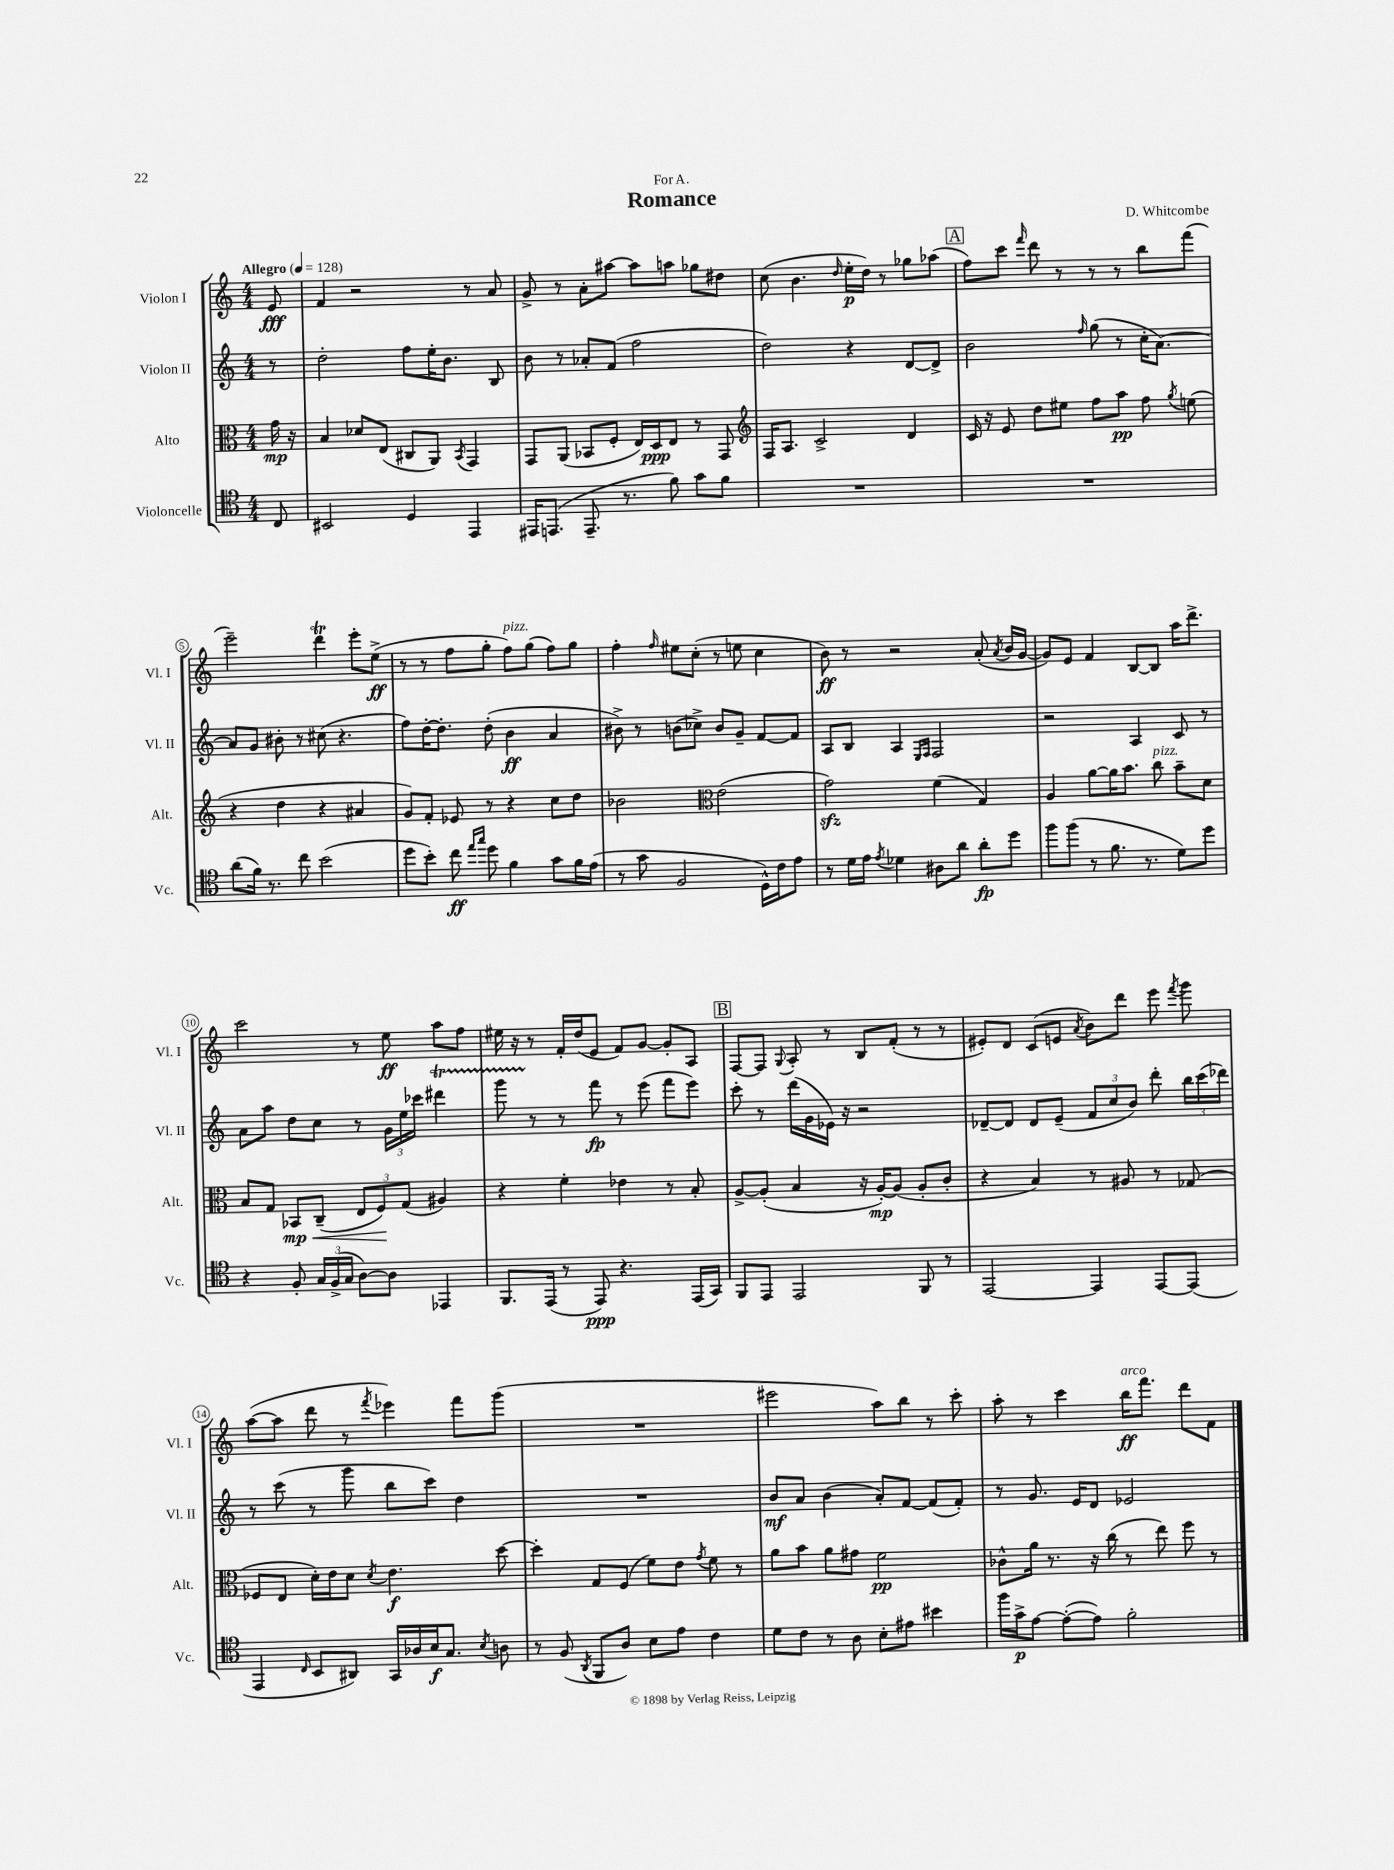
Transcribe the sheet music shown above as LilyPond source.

\header { title = "Romance" composer = "D. Whitcombe" dedication = "For A." }
<<
\new StaffGroup <<
\new Staff = "s0" \with { instrumentName = "Violon I" shortInstrumentName = "Vl. I" } {
    \clef treble \key c \major \numericTimeSignature \time 4/4 \partial 8 \tempo "Allegro" 4 = 128
    \autoBeamOff e'8\fff |
    f'4 r2 r8 a'8 |
    g'8-> r8 a'8[-. ais''8]~ ais''8[ a''8] ges''8[ dis''8] |
    c''8( b'4. \grace { d''16 } e''16[-.\p d''16]) r8 ges''8[ aes''8]( |
    \mark \markup { \box "A" } f''8[) c'''8] \grace { f'''16 } d'''8 r8 r8 r8 b''8[ f'''8]( |
    e'''2--) d'''4\trill e'''8[-. e''8]->\ff( |
    r8 r8 f''8[ g''8]-. f''8[^\markup { \italic "pizz." }) g''8]( f''8[) g''8] |
    f''4-. \grace { f''16 } eis''8[ c''8]-.( r8 e''8 c''4 |
    b'8\ff) r8 r2 a'8-.( \acciaccatura { a'8 } b'16[ g'16]~ |
    g'8[) e'8] f'4 b8[~ b8] a''16[ d'''8.]-> |
    c'''2 r8 e''8\ff a''8[ f''8] |
    eis''16 r16 r8 f'16[-. d''16( e'8] f'8[) g'8]~ g'8[-. a8] |
    \mark \markup { \box "B" } f8[~ f8] \appoggiatura { g8 } a8-. r8 b8[ f'8]-.( r8 r8 |
    eis'8[-.) d'8] c'8[( e'8] \acciaccatura { a'8 } b'8[) d'''8] e'''8 \acciaccatura { f'''8 } g'''8 |
    a''8[~( a''8] d'''8 r8 \acciaccatura { f'''8 } ees'''4) f'''8[ g'''8]( |
    R1 |
    eis'''2 a''8[) b''8] r8 c'''8-. |
    a''8-. r8 c'''4 b''16[\ff^\markup { \italic "arco" } f'''8.] d'''8[ f'8] \bar "|." |
}
\new Staff = "s1" \with { instrumentName = "Violon II" shortInstrumentName = "Vl. II" } {
    \clef treble \key c \major \numericTimeSignature \time 4/4 \partial 8
    \autoBeamOff r8 |
    d''2-. f''8[ e''16-. b'8.] b8 |
    b'8 r8 aes'8[-. f'8]( f''2 |
    d''2) r4 d'8[~ d'8]-> |
    \mark \markup { \box "A" } b'2 \grace { f''16 } g''8( r8 c''16[-. a'8.]~) |
    a'8[ g'8] bis'8-. r8 cis''8( r4. |
    f''8[) d''16~-. d''8.]-. d''8-.( b'4\ff a'4 |
    bis'8->) r8 b'8[( ces''8]->) b'8[ g'8]-- f'8[~ f'8] |
    a8[ b8] a4 \grace { e16[ f16] } f2 |
    r2 a4 c'8 r8 |
    a'8[ a''8] d''8[ c''8] r8 \tuplet 3/2 { g'16[ e''16 ces'''16] } dis'''4\startTrillSpan |
    g'''8 r8\stopTrillSpan r8 f'''8\fp r8 e'''8( f'''8[ e'''8]) |
    \mark \markup { \box "B" } c'''8-. r8 d'''16[( g'16 ees'16]) r16 r2 |
    des'8[~-- des'8] des'8[ e'8]--( \tuplet 3/2 { f'8[ c''8 b'8]) } d'''8-. \tuplet 3/2 { b''16[ c'''16( des'''16]) } |
    r8 c'''8( r8 g'''8 b''8[ c'''8]) d''4 |
    R1 |
    b'8[\mf a'8] b'4( a'8[-.) f'8]~ f'8[( f'8]-.) |
    r8 g'8. e'16[ d'8] ees'2 \bar "|." |
}
\new Staff = "s2" \with { instrumentName = "Alto" shortInstrumentName = "Alt." } {
    \clef alto \key c \major \numericTimeSignature \time 4/4 \partial 8
    \autoBeamOff g'16\mp r16 |
    b4 des'8[ e8]( cis8[ a,8]) \acciaccatura { b,8 } g,4 |
    g,8[ a,8]( bes,8[ f8]-. e16[) d16\ppp e8] r8 g,8 |
    \clef treble f16[ a8.] c'2-> d'4 |
    \mark \markup { \box "A" } c'16 r16 e'8 d''8[ eis''8] f''8[ a''8]\pp f''8 \acciaccatura { g''8 } e''8( |
    r4 d''4 r4 ais'4 |
    g'8[) f'8]-. ees'8 r8 r4 c''8[ d''8] |
    bes'2 \clef alto e'2( |
    g'2\sfz) f'4( g4) |
    a4 a'8[~ a'16 b'8.] c''8^\markup { \italic "pizz." } b'8[-- d'8] |
    b8[ g8] bes,8[\mp\< c8]--( \tuplet 3/2 { e8[ f8\!) g8]( } ais4) |
    r4 f'4-. ees'4 r8 b8-. |
    \mark \markup { \box "B" } a8[~-> a8]-.( b4 r16 a16[~-.\mp) a8]( a8[-. c'8]-. |
    r4 b4) r8 ais8 r8 ges8( |
    fes8[ e8] d'16[-.) e'16 d'8] \acciaccatura { d'8 } e'4.\f d''8~ |
    d''4-. g8[ f8]( f'8[) e'8] \acciaccatura { g'8 } f'8 r8 |
    a'8[ b'8] a'8[ gis'8] f'2\pp |
    ces'8[-^ a'16] r8. r16 c''16( r8 e''8) f''8 r8 \bar "|." |
}
\new Staff = "s3" \with { instrumentName = "Violoncelle" shortInstrumentName = "Vc." } {
    \clef tenor \key c \major \numericTimeSignature \time 4/4 \partial 8
    \autoBeamOff c8 |
    bis,2 d4 e,4 |
    eis,16[ e,8.]( e,8.-- r8. f'8) g'8[ f'8] |
    R1 |
    \mark \markup { \box "A" } R1 |
    a'8[( f'16]) r8. c''8 b'2( |
    d''8[ b'8]-.) c''8\ff \grace { e''16[ g''16] } d''8 f'4 g'8[ f'16 e'16]( |
    r8 g'8 f2 d16[-^) c'16 e'8] |
    r8 d'16[ e'16] \acciaccatura { e'8 } des'4 ais8[ a'8] a'8[-.\fp d''8] |
    f''8[ f''8]( r8 f'8. r8. d'8[) d''8] |
    r4 f8-. \tuplet 3/2 { g16[ f16->( g16] } a8[~) a8] ees,4 |
    f,8.[ e,16]( r8 e,8\ppp) r4. e,16[( g,16]) |
    \mark \markup { \box "B" } f,8[ e,8] e,2 f,8 r8 |
    e,2~ e,4 e,8[~ e,8]( |
    e,4 \grace { c16 } b,8[ ais,8]) g,16[ aes16 b16\f g8.] \acciaccatura { b8 } a8 |
    r8 f8( \acciaccatura { a,8 } f,8[ a8]) b8[ e'8] c'4 |
    d'8[ c'8] r8 a8 b8[-. eis'8] bis'4 |
    f''16[ g'16->\p e'8]~ e'8[~-.( e'8]) f'2-. \bar "|." |
}
>>
>>
\layout { \context { \Score \override BarNumber.stencil = #(make-stencil-circler 0.1 0.3 ly:text-interface::print) } }
